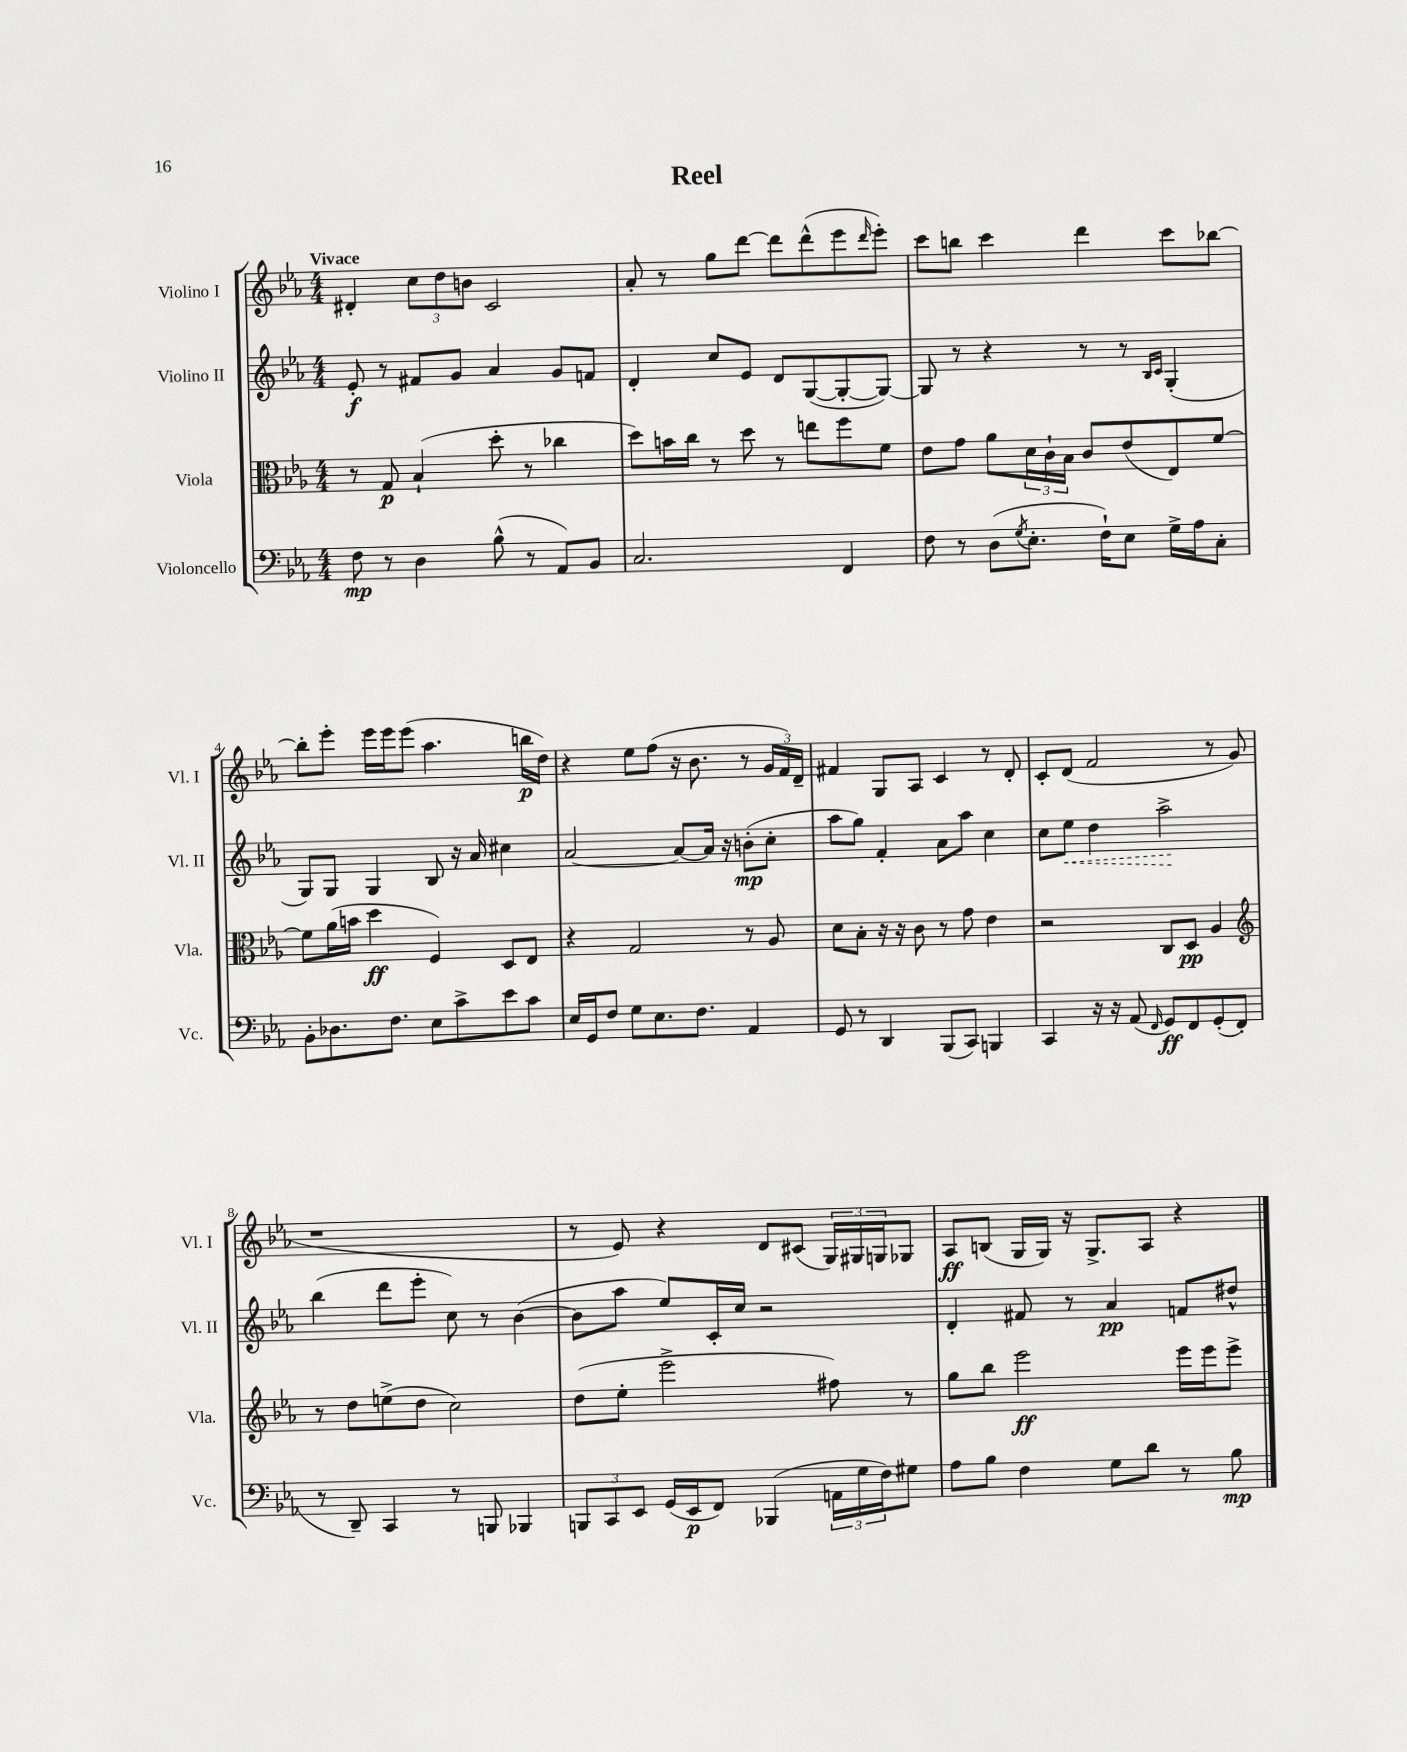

**kern	**kern	**kern	**kern
*staff4	*staff3	*staff2	*staff1
*clefF4	*clefC3	*clefG2	*clefG2
*k[b-e-a-]	*k[b-e-a-]	*k[b-e-a-]	*k[b-e-a-]
*M4/4	*M4/4	*M4/4	*M4/4
8F	8r	8e-'	4d#'
8r	8G	8r	.
4D	(4B-`	8f#	12cc
.	.	.	12dd
.	.	8g	.
.	.	.	12b
(8B-^^	8dd'	4a-	2c
8r	8r	.	.
8AA-)	4cc-	8g	.
8BB-	.	8f	.
=	=	=	=
2.C	8dd)	4d'	8a-'
.	16b	.	8r
.	16cc	.	.
.	8r	8cc	8gg
.	8dd	8e-	[8ddd
.	8r	8d	8ddd]
.	8ee	([8G	(8ddd^^
4FF	8ff	8G'_	8eee-
.	.	.	16qqddd
.	8f	8G_)	8eee-')
=	=	=	=
8F	8e-	8G]	8ccc
8r	8g	8r	8bb
(8D	8a-	4r	4ccc
8qG	.	.	.
8.E-'	24d	.	.
.	24c`	.	.
.	24B-	.	.
.	8c	8r	4ddd
16F`)	.	.	.
8E-	(8e-	8r	.
.	.	16qqB-	.
.	.	16qqc	.
16G^	8E-)	(4G'	8ccc
16A-	.	.	.
8C'	[8f	.	[8bb-
=	=	=	=
8BB-'	8f]	8G)	8bb-']
8.D-	(16a-	8G	8eee-'
.	16b	.	.
.	4dd	4G	16eee-
8.F	.	.	16eee-
.	.	.	(8eee-
8E-	4F)	8B-	4.aa-
8c^	.	16r	.
.	.	16a-	.
8e-	8D	4cc#	.
8c	8E-	.	16bb
.	.	.	16dd)
=	=	=	=
16E-	4r	[2a-	4r
16GG	.	.	.
8F	.	.	.
8G	2G	.	8ee-
8.E-	.	.	(8ff
.	.	8a-_	16r
8.F	.	.	8.b-
.	.	16a-]	.
.	.	16r	.
4AA-	8r	(8b'	8r
.	8A-	8cc'	24g
.	.	.	24f)
.	.	.	24d~
=	=	=	=
8GG	8d	8aa-	4f#
8r	8B-'	8gg)	.
4DD	16r	4f'	8G
.	16r	.	.
.	8c	.	8A-
(8BBB-	8r	8a-	4c
8CC)	8g	8aa-	.
4BBB	4e-	4cc	8r
.	.	.	8d'
=	=	=	=
4CC	2r	8cc	8c'
.	.	8ee-	(8d
16r	.	4dd	2f
16r	.	.	.
(8AA-	.	.	.
16qqFF	.	.	.
8GG)	8C	2aa-^	.
8FF	8D	.	.
(8GG'	4A-	.	8r
8FF'	.	.	8g
=	=	=	=
*	*clefG2	*	*
8r	8r	(4bb-	1r
8DD~)	8dd	.	.
4CC	(8ee^	8ddd	.
.	8dd	8eee-'	.
8r	2cc)	8cc)	.
8BBB	.	8r	.
4BBB-	.	([4b-	.
=	=	=	=
12BBB	(8dd	8b-]	8r
12CC	.	.	.
.	8ee-'	8aa-	8e-)
12EE-	.	.	.
(16GG	2eee-^	8ee-)	4r
16EE-	.	.	.
8FF)	.	16c'	.
.	.	16cc	.
(4BBB-	.	2r	8d
.	.	.	(8c#
24AA	8ff#)	.	24G)
24G	.	.	24G#
24F)	.	.	24G
8G#	8r	.	8G-
=	=	=	=
8A-	8gg	4d'	8A-
8B-	8bb-	.	(8B
4F	2eee-	8f#	16G
.	.	.	16G)
.	.	8r	16r
.	.	.	8.G^
8G	.	4a-	.
8d	.	.	8A-
8r	16eee-	8f	4r
.	16eee-	.	.
8B-	8eee-^	8dd#^^	.
==	==	==	==
*-	*-	*-	*-
